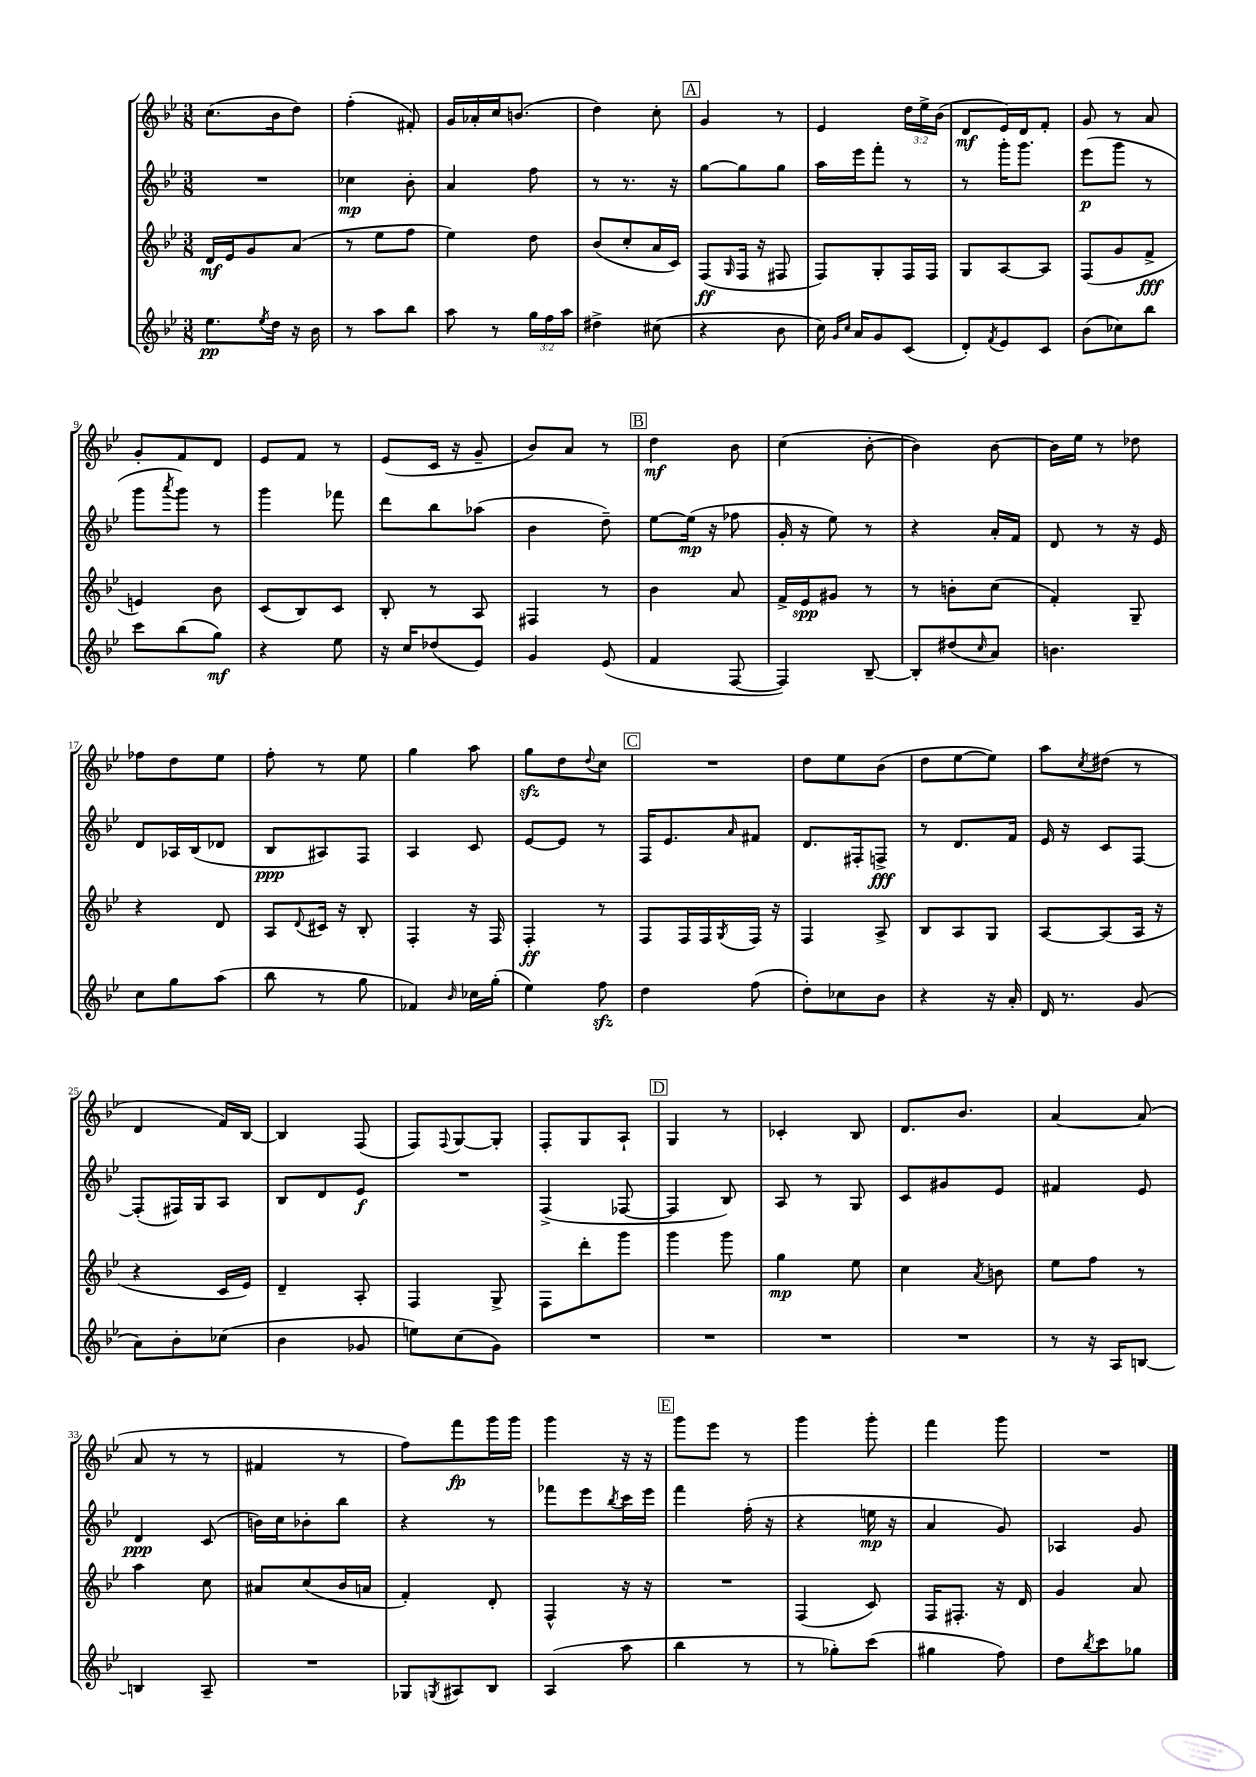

**kern	**dynam	**kern	**dynam	**kern	**dynam	**kern	**dynam
*part4	*part4	*part3	*part3	*part2	*part2	*part1	*part1
*staff4	*staff4	*staff3	*staff3	*staff2	*staff2	*staff1	*staff1
*clefG2	*	*clefG2	*	*clefG2	*	*clefG2	*
*k[b-e-]	*	*k[b-e-]	*	*k[b-e-]	*	*k[b-e-]	*
*M3/8	*	*M3/8	*	*M3/8	*	*M3/8	*
=1	=1	=1	=1	=1	=1	=1	=1
8.ee-\L	pp	16d/LL	mf	4.r	.	(8.cc\L	.
.	.	16e-/J	.	.	.	.	.
.	.	8g/	.	.	.	.	.
8qee-/	.	.	.	.	.	.	.
16dd\Jk	.	.	.	.	.	16b-\k	.
16r	.	(8a/J	.	.	.	8dd\J)	.
16b-\	.	.	.	.	.	.	.
=2	=2	=2	=2	=2	=2	=2	=2
8r	.	8r	.	4cc-X\	mp	(4ff'\	.
8aa\L	.	8ee-\L	.	.	.	.	.
8bb-\J	.	8ff\J	.	8b-'\	.	8f#X'/)	.
=3	=3	=3	=3	=3	=3	=3	=3
8aa\	.	4ee-\)	.	4a/	.	16g/LL	.
.	.	.	.	.	.	16a-X'/	.
8r	.	.	.	.	.	16cc/J	.
.	.	.	.	.	.	(8.bn/J	.
24gg\LL	.	8dd\	.	8ff\	.	.	.
24ff\	.	.	.	.	.	.	.
24aa\JJ	.	.	.	.	.	.	.
=4	=4	=4	=4	=4	=4	=4	=4
4dd#X^\	.	(8b-/L	.	8r	.	4dd\)	.
.	.	8cc'/	.	8.r	.	.	.
(8cc#X\	.	16a/L	.	.	.	8cc'\	.
.	.	16c/JJ)	.	16r	.	.	.
!!LO:REH:place=s1:t=A
=5	=5	=5	=5	=5	=5	=5	=5
4r	.	(8F/L	ff	[8gg\L	.	4g/	.
.	.	16qqG/	.	.	.	.	.
.	.	16F/Jk	.	8gg\]	.	.	.
.	.	16r	.	.	.	.	.
8b-\	.	8F#X/	.	8gg\J	.	8r	.
=6	=6	=6	=6	=6	=6	=6	=6
16cc\)	.	8F/L)	.	16aa\LL	.	4e-/	.
16qqg/LL	.	.	.	.	.	.	.
16qqcc/JJ	.	.	.	.	.	.	.
16a/KL	.	.	.	16eee-\J	.	.	.
8g/	.	8G'/	.	8fff'\J	.	.	.
(8c/J	.	16F/L	.	8r	.	24dd\LL	.
.	.	.	.	.	.	24ee-^\	.
.	.	16F/JJ	.	.	.	.	.
.	.	.	.	.	.	(24b-\JJ	.
=7	=7	=7	=7	=7	=7	=7	=7
8d'/L)	.	8G/L	.	8r	.	8d/L	mf
8qf/	.	.	.	.	.	.	.
8e-/	.	[8A/	.	16ggg'\KL	.	16e-/L)	.
.	.	.	.	8.ggg\J	.	16d/J	.
8c/J	.	8A/J]	.	.	.	8f'/J	.
=8	=8	=8	=8	=8	=8	=8	=8
(8b-\L	.	(8F/L	.	(8eee-\L	p	8g/	.
8cc-X\)	.	8g/	.	8ggg\J	.	8r	.
8bb-\J	.	8f^/J	fff	8r	.	8a/	.
!!LO:LB:g=z
=9	=9	=9	=9	=9	=9	=9	=9
8ccc\L	.	4en/)	.	8ggg\L	.	8g'/L	.
.	.	.	.	8qaaa/	.	.	.
(8bb-\	.	.	.	8ggg\J)	.	8f/	.
8gg\J)	mf	8b-\	.	8r	.	8d/J	.
=10	=10	=10	=10	=10	=10	=10	=10
4r	.	(8c/L	.	4ggg\	.	8e-/L	.
.	.	8B-/)	.	.	.	8f/J	.
8ee-\	.	8c/J	.	8fff-X\	.	8r	.
=11	=11	=11	=11	=11	=11	=11	=11
16r	.	8B-'/	.	8ddd\L	.	(8e-/L	.
16cc/KL	.	.	.	.	.	.	.
(8dd-X/	.	8r	.	8bb-\	.	16c/Jk	.
.	.	.	.	.	.	16r	.
8e-/J)	.	8A/	.	(8aa-X\J	.	8g~/	.
=12	=12	=12	=12	=12	=12	=12	=12
4g/	.	4F#X/	.	4b-\	.	8b-/L)	.
.	.	.	.	.	.	8a/J	.
(8e-/	.	8r	.	8dd~\)	.	8r	.
!!LO:REH:place=s1:t=B
=13	=13	=13	=13	=13	=13	=13	=13
4f/	.	4b-\	.	[8ee-\L	.	4dd\	mf
.	.	.	.	(16ee-\Jk]	mp	.	.
.	.	.	.	16r	.	.	.
[8F/	.	8a/	.	8ff-X\	.	8b-\	.
=14	=14	=14	=14	=14	=14	=14	=14
4F/])	.	16f^/LL	.	16g'/	.	(4cc\	.
.	.	16e-/J	spp	16r	.	.	.
.	.	8g#X/J	.	8ee-\)	.	.	.
[8B-~/	.	8r	.	8r	.	[8b-'\	.
=15	=15	=15	=15	=15	=15	=15	=15
8B-'/L]	.	8r	.	4r	.	4b-\])	.
(8dd#X/	.	8bn'\L	.	.	.	.	.
16qqcc/	.	.	.	.	.	.	.
8a/J)	.	(8cc\J	.	16a'/LL	.	[8b-\	.
.	.	.	.	16f/JJ	.	.	.
=16	=16	=16	=16	=16	=16	=16	=16
4.bn\	.	4f'/)	.	8d/	.	16b-\LL]	.
.	.	.	.	.	.	16ee-\JJ	.
.	.	.	.	8r	.	8r	.
.	.	8G~/	.	16r	.	8dd-X\	.
.	.	.	.	16e-/	.	.	.
!!LO:LB:g=z
=17	=17	=17	=17	=17	=17	=17	=17
8cc\L	.	4r	.	8d/L	.	8ff-X\L	.
8gg\	.	.	.	16A-X/L	.	8dd\	.
.	.	.	.	(16B-/J	.	.	.
(8aa\J	.	8d/	.	8d-X/J	.	8ee-\J	.
=18	=18	=18	=18	=18	=18	=18	=18
8bb-\	.	8A/L	.	8B-/L	ppp	8ff'\	.
.	.	8qqd/	.	.	.	.	.
8r	.	16c#X/Jk	.	8A#X/)	.	8r	.
.	.	16r	.	.	.	.	.
8gg\	.	8B-'/	.	8F/J	.	8ee-\	.
=19	=19	=19	=19	=19	=19	=19	=19
4f-X/)	.	4F'/	.	4A/	.	4gg\	.
16qqb-/	.	.	.	.	.	.	.
16cc-X\LL	.	16r	.	8c/	.	8aa\	.
(16gg'\JJ	.	16F/	.	.	.	.	.
=20	=20	=20	=20	=20	=20	=20	=20
4ee-\)	.	4F'/	ff	[8e-/L	.	8ggzz\L	.
.	.	.	.	8e-/J]	.	8dd\	.
.	.	.	.	.	.	8qqdd/	.
8ffzz\	.	8r	.	8r	.	8cc\J	.
!!LO:REH:place=s1:t=C
=21	=21	=21	=21	=21	=21	=21	=21
4dd\	.	8F/L	.	16F/KL	.	4.r	.
.	.	.	.	8.e-/	.	.	.
.	.	16F/L	.	.	.	.	.
.	.	16F/	.	.	.	.	.
.	.	8qG/	.	16qqa/	.	.	.
(8ff\	.	16F/JJ	.	8f#X/J	.	.	.
.	.	16r	.	.	.	.	.
=22	=22	=22	=22	=22	=22	=22	=22
8dd'\L)	.	4F/	.	8.d/L	.	8dd\L	.
8cc-X\	.	.	.	.	.	8ee-\	.
.	.	.	.	16F#X'/k	.	.	.
8b-\J	.	8A^/	.	8Fn^/J	fff	(8b-\J	.
=23	=23	=23	=23	=23	=23	=23	=23
4r	.	8B-/L	.	8r	.	8dd\L	.
.	.	8A/	.	8.d/L	.	[8ee-\	.
16r	.	8G/J	.	.	.	8ee-\J])	.
16a'/	.	.	.	16f/Jk	.	.	.
=24	=24	=24	=24	=24	=24	=24	=24
16d/	.	[8A/L	.	16e-/	.	8aa\L	.
8.r	.	.	.	16r	.	.	.
.	.	.	.	.	.	8qcc/	.
.	.	(8A/]	.	8c/L	.	(8dd#X\J	.
(8g/	.	16A/Jk	.	[8F/J	.	8r	.
.	.	16r	.	.	.	.	.
!!LO:LB:g=z
=25	=25	=25	=25	=25	=25	=25	=25
8a\L)	.	4r	.	(8F'/L]	.	4d/	.
8b-'\	.	.	.	16F#X/L)	.	.	.
.	.	.	.	16G/J	.	.	.
(8cc-X\J	.	16c/LL	.	8A/J	.	16f/LL)	.
.	.	16e-/JJ)	.	.	.	[16B-/JJ	.
=26	=26	=26	=26	=26	=26	=26	=26
4b-\	.	4d~/	.	8B-/L	.	4B-/]	.
.	.	.	.	8d/	.	.	.
8g-X/	.	8A'/	.	8e-/J	f	(8F/	.
=27	=27	=27	=27	=27	=27	=27	=27
8een\L)	.	4F/	.	4.r	.	8F/L)	.
.	.	.	.	.	.	8qqF/	.
(8cc\	.	.	.	.	.	[8G/	.
8g\J)	.	8G^/	.	.	.	8G'/J]	.
=28	=28	=28	=28	=28	=28	=28	=28
4.r	.	8F\L	.	(4F^/	.	8F'/L	.
.	.	8ddd'\	.	.	.	8G/	.
.	.	8ggg\J	.	[8F-X/	.	8A`/J	.
!!LO:REH:place=s1:t=D
=29	=29	=29	=29	=29	=29	=29	=29
4.r	.	4ggg\	.	4F-/]	.	4G/	.
.	.	8ggg\	.	8B-/)	.	8r	.
=30	=30	=30	=30	=30	=30	=30	=30
4.r	.	4gg\	mp	8A/	.	4c-X'/	.
.	.	.	.	8r	.	.	.
.	.	8ee-\	.	8G/	.	8B-/	.
=31	=31	=31	=31	=31	=31	=31	=31
4.r	.	4cc\	.	8c/L	.	8.d/L	.
.	.	.	.	8g#X/	.	.	.
.	.	.	.	.	.	8.b-/J	.
.	.	8qa/	.	.	.	.	.
.	.	8bn\	.	8e-/J	.	.	.
=32	=32	=32	=32	=32	=32	=32	=32
8r	.	8ee-\L	.	4f#X/	.	[4a/	.
16r	.	8ff\J	.	.	.	.	.
16A/KL	.	.	.	.	.	.	.
[8Bn/J	.	8r	.	8e-/	.	(8a/]	.
!!LO:LB:g=z
=33	=33	=33	=33	=33	=33	=33	=33
4Bn/]	.	4aa\	.	4d/	ppp	8a/	.
.	.	.	.	.	.	8r	.
8A~/	.	8cc\	.	(8c/	.	8r	.
=34	=34	=34	=34	=34	=34	=34	=34
4.r	.	8a#X/L	.	16bn\LL)	.	4f#X/	.
.	.	.	.	16cc\J	.	.	.
.	.	(8cc/	.	8b-X'\	.	.	.
.	.	16b-/L	.	8bb-\J	.	8r	.
.	.	16an/JJ	.	.	.	.	.
=35	=35	=35	=35	=35	=35	=35	=35
8G-X/L	.	4f'/)	.	4r	.	8ff\L)	.
8qGn/	.	.	.	.	.	.	.
8A#X/	.	.	.	.	.	8fff\	fp
8B-/J	.	8d'/	.	8r	.	16ggg\L	.
.	.	.	.	.	.	16ggg\JJ	.
=36	=36	=36	=36	=36	=36	=36	=36
(4A/	.	4F^^/	.	8fff-X\L	.	4ggg\	.
.	.	.	.	8eee-\	.	.	.
.	.	.	.	8qbb-/	.	.	.
8aa\	.	16r	.	16ccc\L	.	16r	.
.	.	16r	.	16eee-\JJ	.	16r	.
!!LO:REH:place=s1:t=E
=37	=37	=37	=37	=37	=37	=37	=37
4bb-\	.	4.r	.	4fff\	.	8ggg\L	.
.	.	.	.	.	.	8eee-\J	.
8r	.	.	.	(16ff'\	.	8r	.
.	.	.	.	16r	.	.	.
=38	=38	=38	=38	=38	=38	=38	=38
8r	.	(4F/	.	4r	.	4ggg\	.
8gg-X'\L)	.	.	.	.	.	.	.
(8ccc\J	.	8c/)	.	16een\	mp	8ggg'\	.
.	.	.	.	16r	.	.	.
=39	=39	=39	=39	=39	=39	=39	=39
4gg#X\	.	16F/KL	.	4a/	.	4fff\	.
.	.	8.F#X'/J	.	.	.	.	.
8ff\)	.	16r	.	8g/)	.	8ggg\	.
.	.	16d/	.	.	.	.	.
=40	=40	=40	=40	=40	=40	=40	=40
8dd\L	.	4g/	.	4A-X/	.	4.r	.
8qbb-/	.	.	.	.	.	.	.
8ccc\	.	.	.	.	.	.	.
8gg-X\J	.	8a/	.	8g/	.	.	.
==	==	==	==	==	==	==	==
*-	*-	*-	*-	*-	*-	*-	*-
